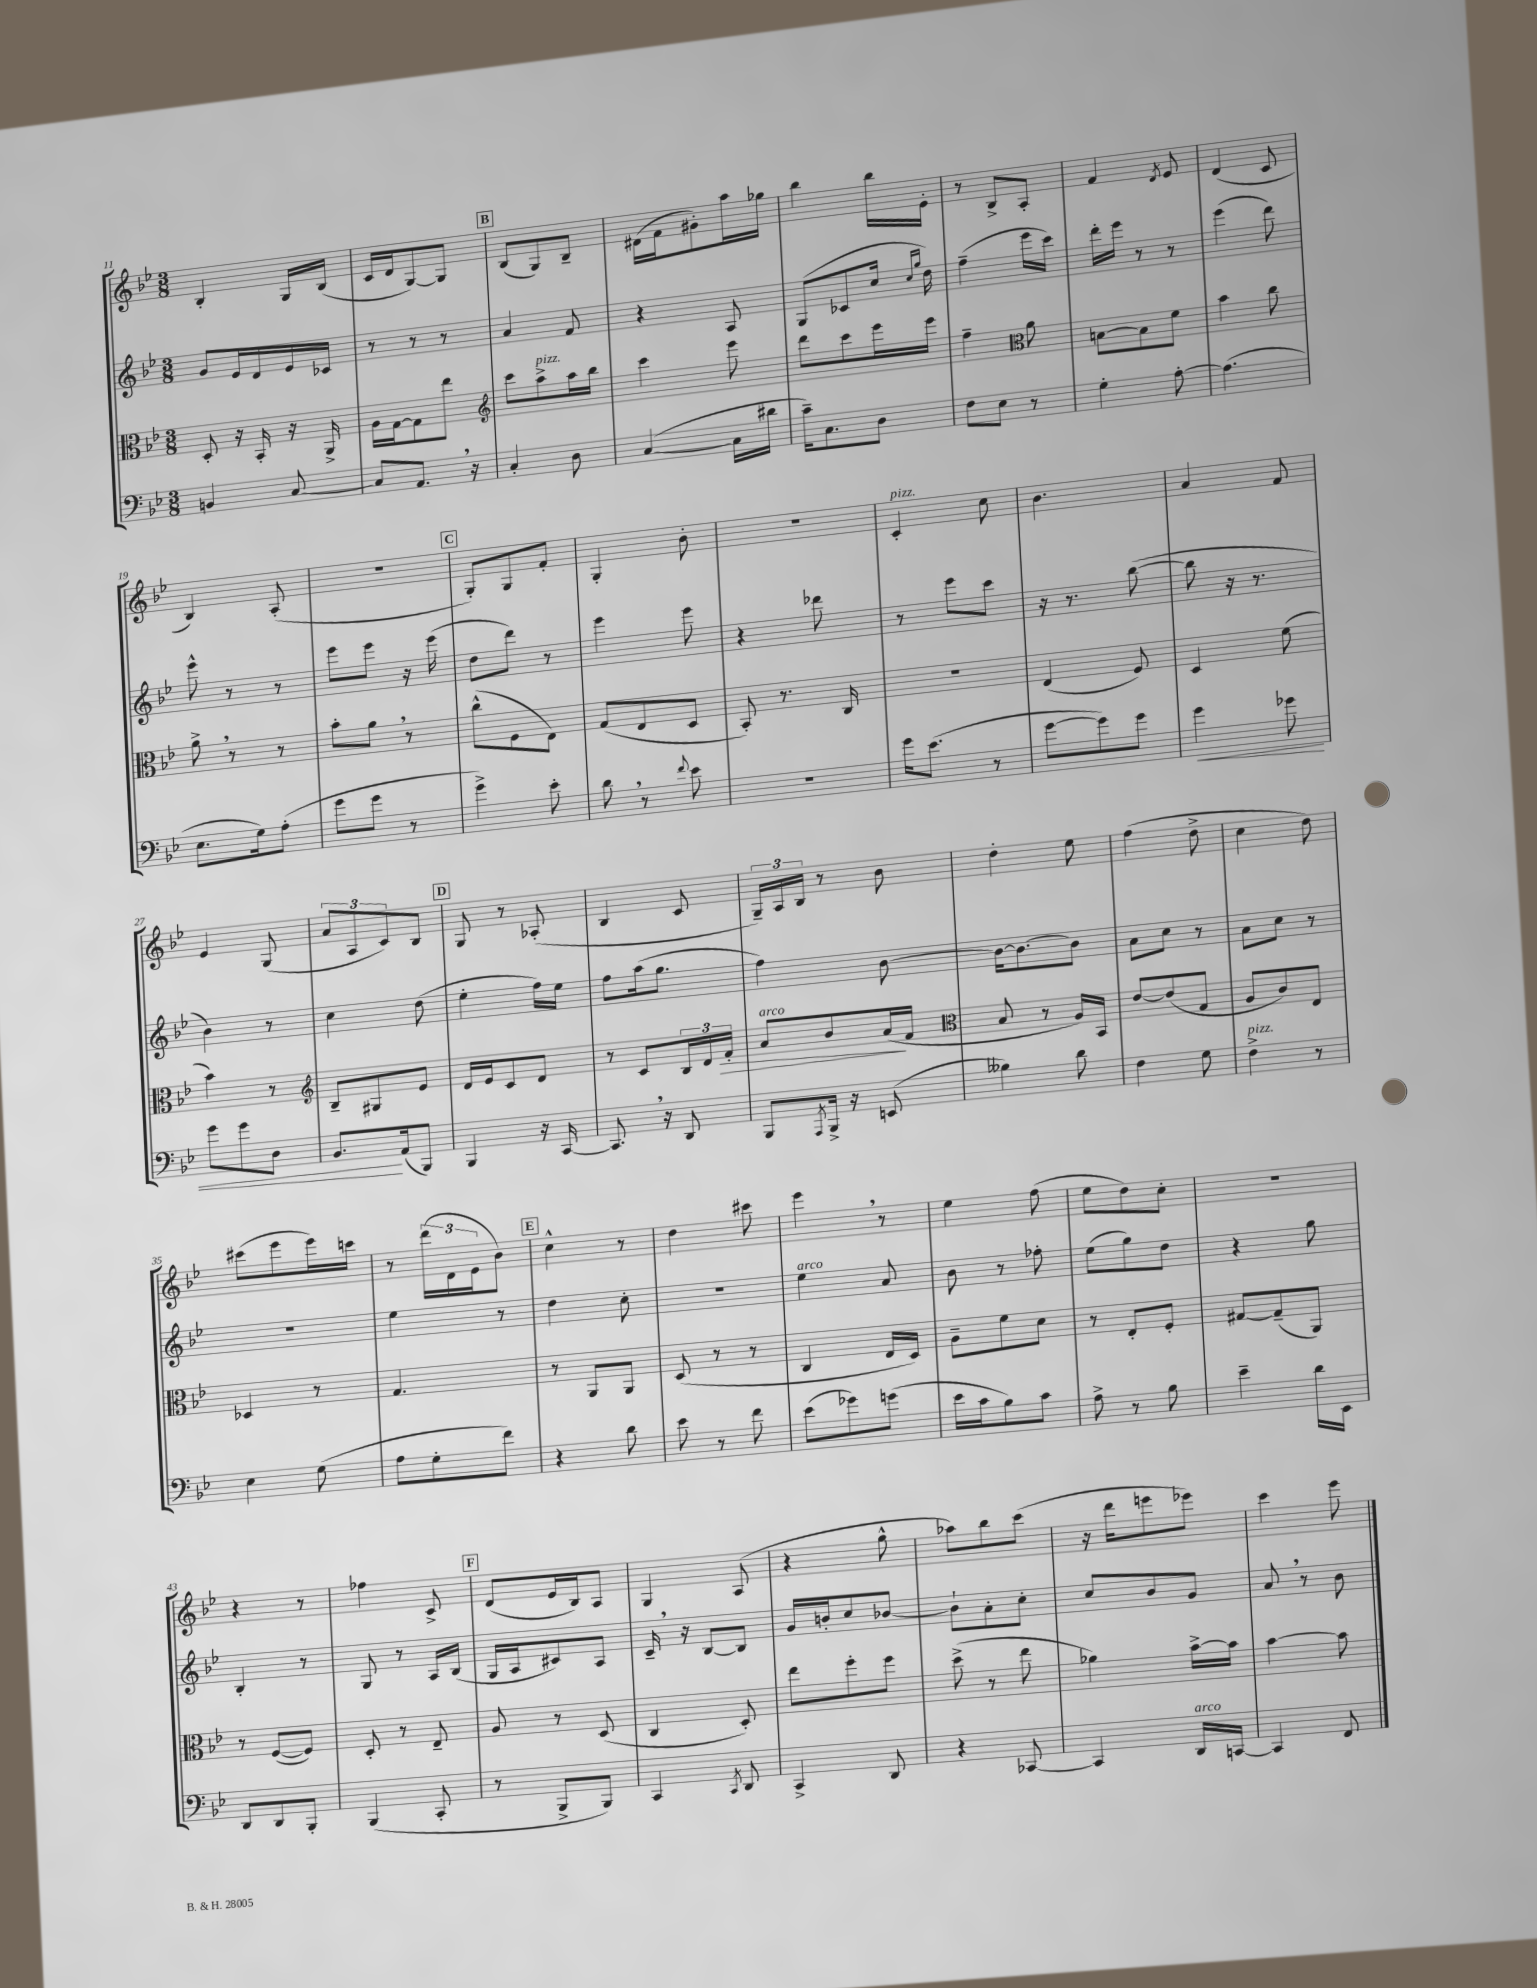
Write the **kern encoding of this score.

**kern	**kern	**kern	**kern
*staff4	*staff3	*staff2	*staff1
*clefF4	*clefC3	*clefG2	*clefG2
*k[b-e-]	*k[b-e-]	*k[b-e-]	*k[b-e-]
*M3/8	*M3/8	*M3/8	*M3/8
4BB	8D'	8g	4B-'
.	16r	16e-	.
.	16BB-'	16d	.
[8C	16r	16e-	16G
.	16AA^	16c-	(16B-
=	=	=	=
8C]	16A	8r	16c
.	[16G	.	16d
8.AA	8G]	8r	[8G)
.	8ee-	8r	8G]
16r	.	.	.
=	=	=	=
*	*clefG2	*	*
4C'	8ccc	4a	(8B-
.	8aa^	.	8G)
8D	16aa	8f	8B-~
.	16bb-	.	.
=	=	=	=
([4C	4ccc	4r	(16d#
.	.	.	16f
.	.	.	8g#')
16C]	8eee-	8A	16aa
16d#	.	.	16gg-
=	=	=	=
16c~)	8ddd	(8G	4bb-
8.C	.	.	.
.	8ccc	8c-	.
8D	16eee-	16cc	16bb-
.	.	16qqcc	.
.	.	16qqgg	.
.	16eee-	16dd)	16e-'
=	=	=	=
8F	4ff~	(4ff~	8r
8E-	.	.	8B-^
*	*clefC3	*	*
8r	8a	16eee-	8A'
.	.	16ccc)	.
=	=	=	=
4G'	[8B	16ddd'	4f
.	.	16eee-	.
.	8B]	8r	.
.	.	.	8qd
[8A'	8f	8r	8e-
=	=	=	=
(4.A]	4b-	(4eee-	(4d
.	8cc	8ddd)	8c
=	=	=	=
8.E-	8a^	8eee-^^	4B-)
.	8r	8r	.
16G)	.	.	.
(8A'	8r	8r	(8A'
=	=	=	=
8g	8b-'	8eee-	4.r
8g	8a	8eee-	.
8r	8r	16r	.
.	.	(16eee-	.
=	=	=	=
4g^)	(8cc^^	8dd	8G')
.	8F	8ddd)	8G
8e-'	8E-)	8r	8f'
=	=	=	=
8d	(8G	4eee-	4G'
8r	8E-	.	.
8qqf	.	.	.
8e-	8D	8eee-	8b-'
=	=	=	=
4.r	8BB-')	4r	4.r
.	8.r	.	.
.	.	8ddd-	.
.	16C	.	.
=	=	=	=
16g	4.r	8r	4c'
(8.e-	.	.	.
.	.	8eee-	.
8r	.	8ccc	8cc
=	=	=	=
[8g	(4E-	16r	4.b-
.	.	8.r	.
8g])	.	.	.
8g	8F)	([8bb-	.
=	=	=	=
4g	4D	8bb-]	4a
.	.	16r	.
.	.	8.r	.
8g-	(8f	.	8f
=	=	=	=
8g	4b-)	4b-)	4e-
8g	.	.	.
8D	8r	8r	(8G
=	=	=	=
*	*clefG2	*	*
8.BB-	8B-~	4cc	12a
.	.	.	12A
.	8G#	.	.
.	.	.	12c)
(16AA	.	.	.
8BBB-)	8e-	(8dd	8B-
=	=	=	=
4BBB-	16d	4ee-'	8G
.	16e-	.	.
.	8c	.	8r
16r	8d	16ff)	(8A-'
[16CC	.	16ee-	.
=	=	=	=
8.CC]	8r	8ff	4B-
.	8c	(16aa	.
16r	.	8.gg	.
8DD	24B-	.	8c
.	24d	.	.
.	24f'	.	.
=	=	=	=
8BBB-	8a	4ff)	24G~)
.	.	.	24A
.	.	.	24B-
8qAAA	.	.	.
16BBB-^	8b-	.	8r
16r	.	.	.
(8EE	(16a	[8b-	8b-
.	16f	.	.
=	=	=	=
*	*clefC3	*	*
4B--)	8B-	16b-_	4dd'
.	.	8.b-_	.
.	8r	.	.
8d	16A)	8b-]	8ee-
.	16BB-	.	.
=	=	=	=
4F	[8e-	8a	(4ff
.	(8e-]	8cc	.
8G	8G	8r	8dd^
=	=	=	=
4F^	8A	8a	4cc
.	8c)	8cc	.
8r	8E-	8r	8dd)
=	=	=	=
4E-	4D-	4.r	(8ccc#
.	.	.	8eee-
(8G	8r	.	16eee-)
.	.	.	16ccc
=	=	=	=
8A	4.G	4ee-	8r
8G'	.	.	(24ddd
.	.	.	24d
.	.	.	24e-
8f)	.	8r	8b-)
=	=	=	=
4r	8r	4dd	4cc^^
.	8AA	.	.
8d	8AA	8cc'	8r
=	=	=	=
8e-	(8D	4.r	4dd
8r	8r	.	.
8f	8r	.	8ccc#
=	=	=	=
(8e-	4C	4ee-	4eee-
8g-)	.	.	.
(8g	16E-	8a	8r
.	16D)	.	.
=	=	=	=
16e-	8A~	8b-	4ee-
16c	.	.	.
8B-)	8f	8r	.
8c	8d	8ff-'	(8ff
=	=	=	=
8A^	8r	(8ee-	8ee-
8r	8E-'	8gg)	8dd)
8B-	8F'	8dd	8cc'
=	=	=	=
4e-~	[8G#	4r	4.r
.	(8G#~]	.	.
16d	8AA)	8gg	.
16EE-	.	.	.
=	=	=	=
8DD	8r	4B-'	4r
8DD	([8F	.	.
8BBB-'	8F])	8r	8r
=	=	=	=
(4BBB-	8D'	8G	4ff-
.	8r	8r	.
8CC'	8E-~	16A	8c^
.	.	(16B-	.
=	=	=	=
8r	8A	16G	(8d
.	.	16A	.
8BBB-^	8r	8c#)	16e-
.	.	.	16B-)
8BBB-)	(8D	8A	8A
=	=	=	=
4CC	4C	16c~	4G
.	.	16r	.
.	.	[8B-	.
8qCC	.	.	.
8DD	8D')	8B-]	(8A
=	=	=	=
4CC^	8ee-	16g	4r
.	.	16b'	.
.	8ff'	8cc	.
8DD	8ff	[8b-	8gg^^
=	=	=	=
4r	(8dd^	8b-`]	8aa-)
.	8r	8a'	8bb-
[8CC-	8ee-	8cc'	(8ccc
=	=	=	=
4CC-]	4a-)	8cc	16r
.	.	.	16ddd
.	.	8b-	8eee
16DD	[16b-^	8g	8eee-)
[16CC	16b-]	.	.
=	=	=	=
4CC]	[4b-	8a	4ccc
.	.	8r	.
8FF	8b-]	8b-	8eee-
==	==	==	==
*-	*-	*-	*-
